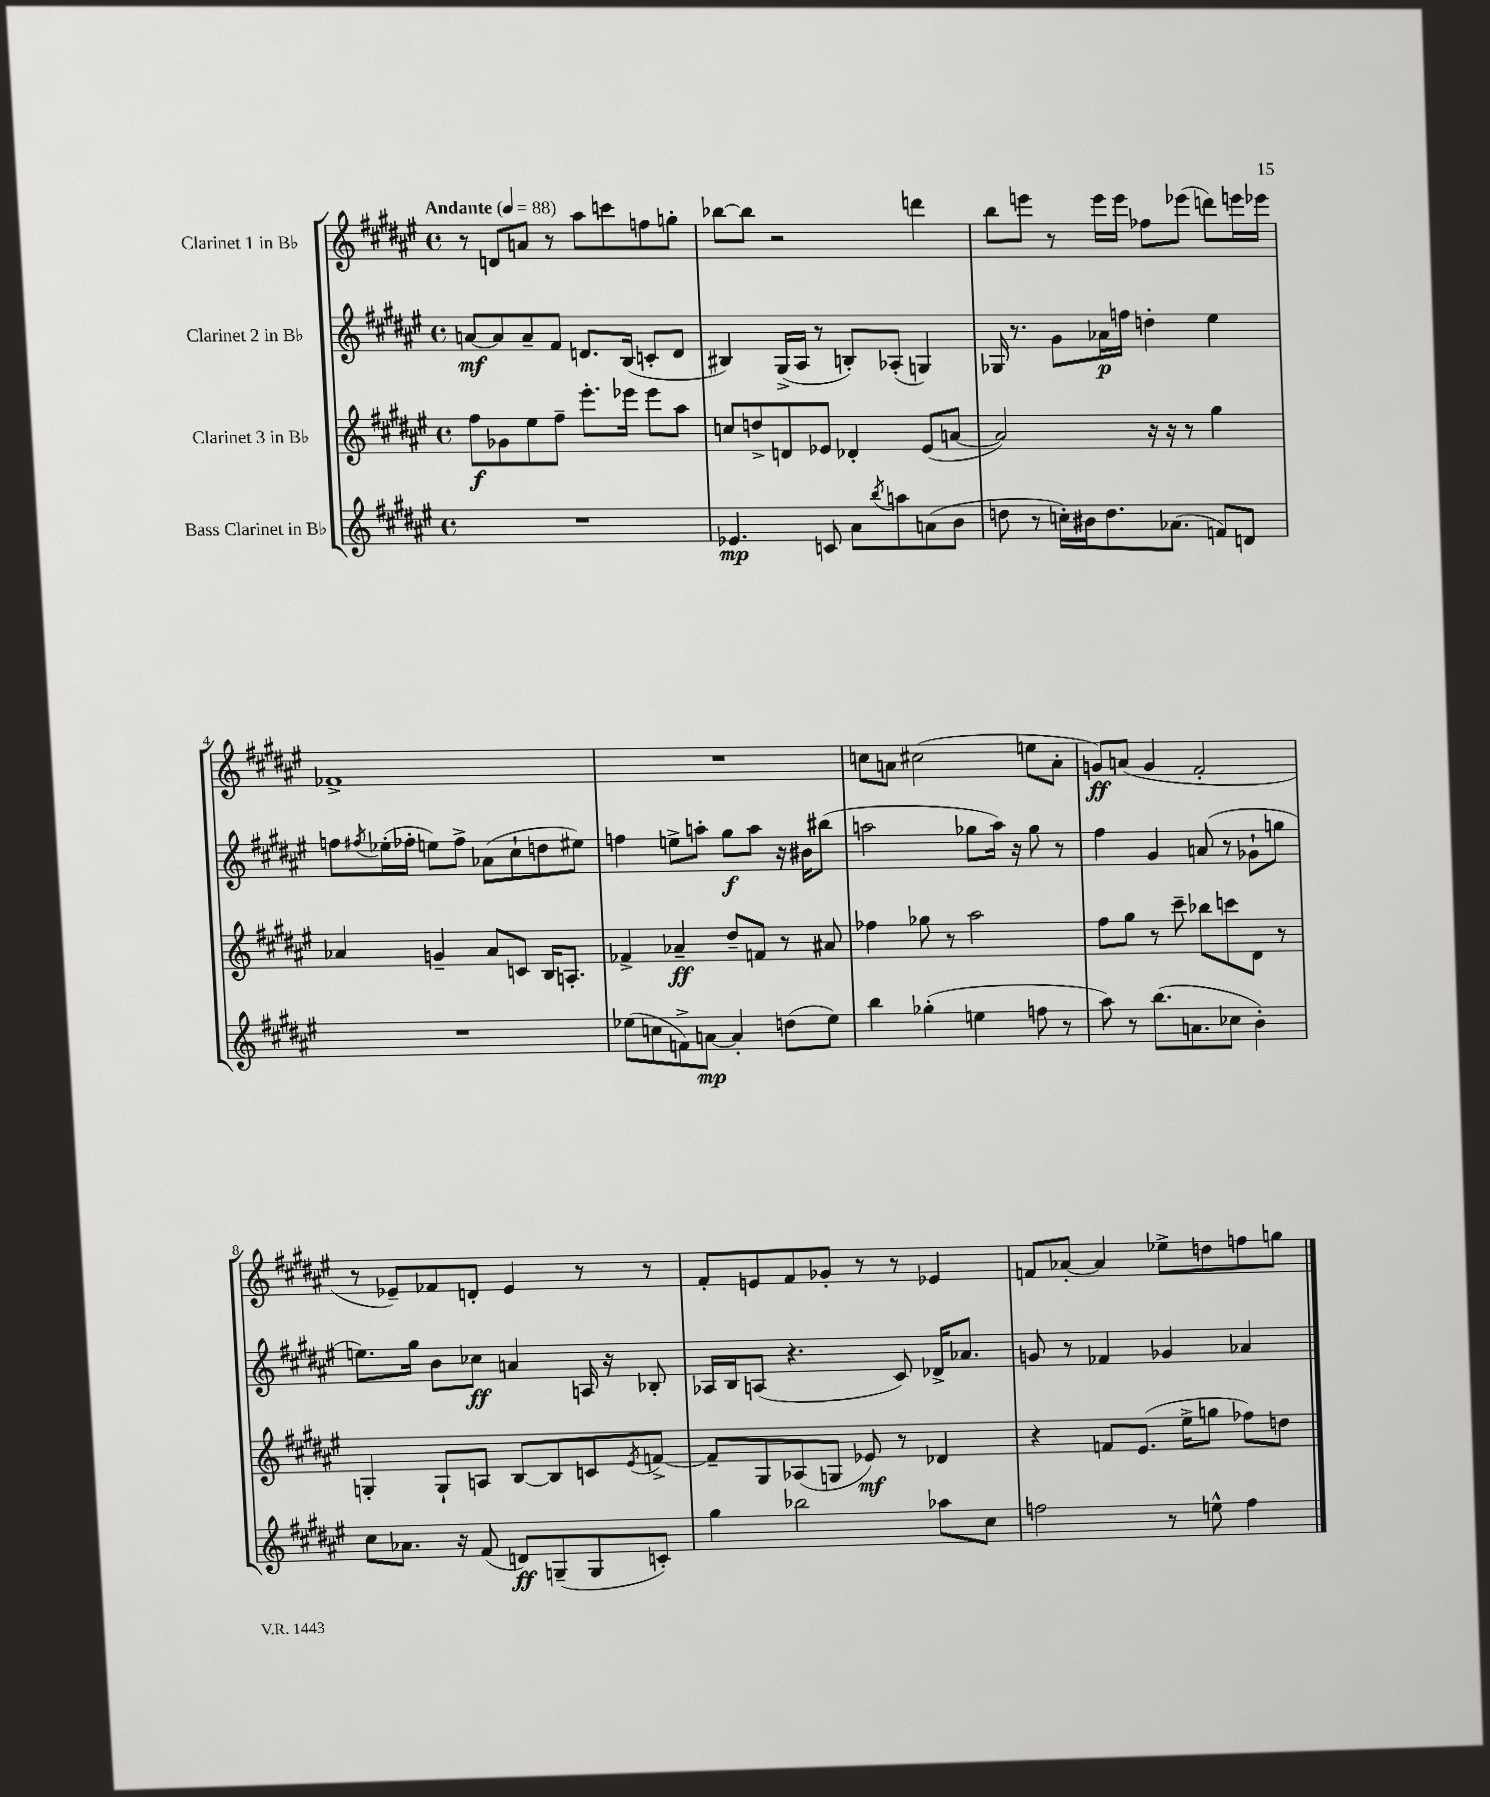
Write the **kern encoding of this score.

**kern	**kern	**kern	**kern
*staff4	*staff3	*staff2	*staff1
*clefG2	*clefG2	*clefG2	*clefG2
*k[f#c#g#d#a#e#]	*k[f#c#g#d#a#e#]	*k[f#c#g#d#a#e#]	*k[f#c#g#d#a#e#]
*M4/4	*M4/4	*M4/4	*M4/4
*met(c)	*met(c)	*met(c)	*met(c)
*MM88	*MM88	*MM88	*MM88
1r	8ff#\L	[8a/L	8r
.	8g-\	8a/]	8d/L
.	8ee#\	8a~/	8a/J
.	8ff#~\J	8f#/J	8r
.	8.eee#'\L	8.d/L	8aa#\L
.	.	.	8ccc\
.	16eee-\Jk	(16B/Jk	.
.	8eee-\L	8c'/L	8ff\
.	8aa#\J	8d/J	8gg'\J
=	=	=	=
4.e-/	8cc/L	4B#/)	[8bb-\L
.	8dd^/	.	8bb-\]J
.	8d/	(16G#^/LL	2r
.	.	16A#/JJ	.
8c/	8e-/J	8r	.
8a#\L	4d-'/	8B'/L)	.
8qbb/	.	.	.
8aa\	.	(8A-'/J	.
(8a\	(8e-/L	4G/)	4ddd\
8b\J	[8a/J	.	.
=	=	=	=
8dd\	2a/])	16G-/	8bb\L
.	.	8.r	.
8r	.	.	8eee\J
16cc'\LL)	.	8g#\L	8r
16b#\J	.	.	.
8.dd\	.	16a-\L	16eee\LL
.	.	16ff\JJ	16eee\JJ
.	16r	4dd'\	8ff-\L
(8.a-\J	16r	.	.
.	8r	.	(8eee-\J
8f/L)	4gg#\	4ee#\	8ddd\L)
8d/J	.	.	16eee\L
.	.	.	16eee-\JJ
=	=	=	=
1r	4a-/	8ff\L	1f-^
.	.	8qff#/	.
.	.	(16ee-'\L	.
.	.	16ff-'\JJ	.
.	4g~/	8ee\L)	.
.	.	8ff-^\J	.
.	8a-/L	(8a-\L	.
.	8c/J	8cc#`\	.
.	16B/LK	8dd\	.
.	8.A'/J	.	.
.	.	8ee#\J)	.
=	=	=	=
(8ee-\L	4f-^/	4ff\	1r
8cc\	.	.	.
8f^\)	4a-~/	8ee^\L	.
[8a\J	.	8aa'\J	.
4a'/]	8dd#~/L	8gg#\L	.
.	8f/J	8aa\J	.
(8dd\L	8r	16r	.
.	.	16b#\LK	.
8ee-\J)	8a#/	(8bb#\J	.
=	=	=	=
4bb\	4ff-\	2aa\	8cc\L
.	.	.	8a\J
(4gg-'\	8gg-\	.	(2cc#\
.	8r	.	.
4ee\	2aa#\	8gg-\L	.
.	.	16aa\Jk)	.
.	.	16r	.
8ff\	.	8gg-\	8ee\L
8r	.	8r	8a'\J
=	=	=	=
8aa#\)	8ff#\L	4ff#\	8g/L)
8r	8gg#\J	.	(8a/J
(8.bb\L	8r	4g#/	4g/
.	8ccc#~\	.	.
8.a\	.	.	.
.	8bb-\L	(8a/	2f#'/
8cc-\J	8ccc\	8r	.
4b'\)	8d#\J	8g-`\L	.
.	8r	8gg\J	.
=	=	=	=
8cc#\L	4G'/	8.ee\L)	8r
8.a-\J	.	.	8e-~/L)
.	.	16gg#\Jk	.
.	8G`/L	8b\L	8f-/
16r	.	.	.
(8f#/	8A/J	8cc-\J	8d'/J
8d/L)	[8B/L	4a/	4e-/
(8G~/	8B/]	.	.
8G/	8c/	16A/	8r
.	.	16r	.
.	8qe#/	.	.
8c'/J)	[8f^/J	8B-'/	8r
=	=	=	=
4gg#\	8f~/]L	16A-/LL	8f#'/L
.	.	16B/J	.
.	8G#/	(8A/J	8e/
2bb-\	(8A-/	4.r	8f#/
.	8G/J	.	8g-'/J
.	8e-/)	.	8r
.	8r	8c#/)	8r
8aa-\L	4d-/	16d-^/LK	4e-/
.	.	8.a-/J	.
8cc#\J	.	.	.
=	=	=	=
2ff\	4r	8g/	8f/L
.	.	8r	[8a-'/J
.	8f/L	4f-/	4a-/]
.	(8.e#/J	.	.
8r	.	4g-/	8ee-^\L
.	16ee#^\LK	.	.
8ee^^\	8gg\J	.	8dd\
4ff\	8ff-\L)	4a-/	8ff\
.	8dd\J	.	8gg\J
==	==	==	==
*-	*-	*-	*-
